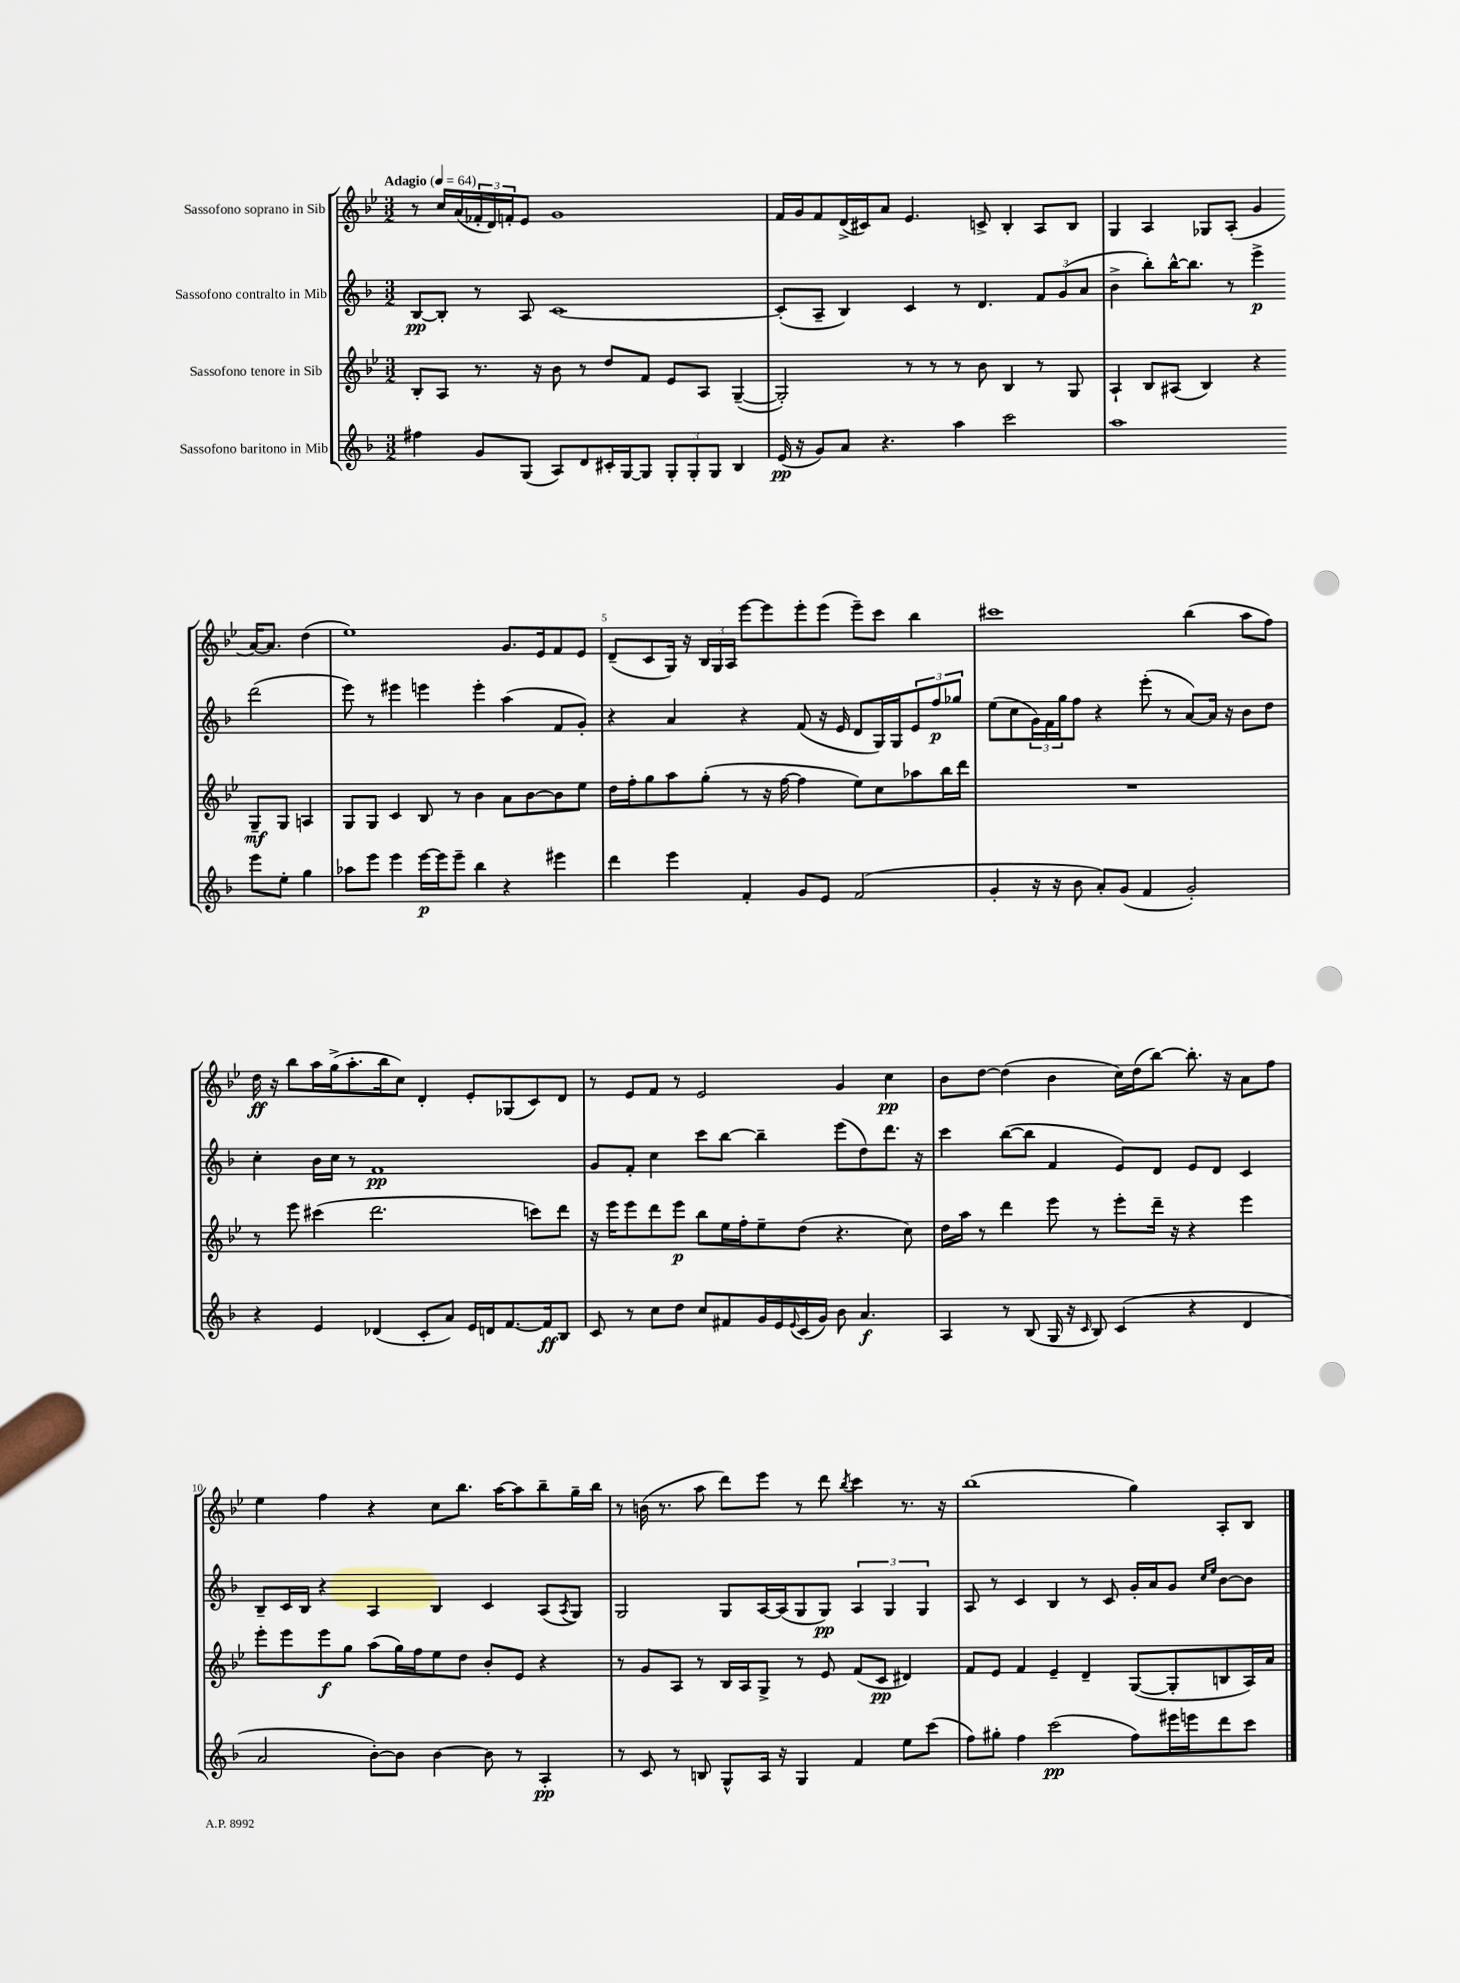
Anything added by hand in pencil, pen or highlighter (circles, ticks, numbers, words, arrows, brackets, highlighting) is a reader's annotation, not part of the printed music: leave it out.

**kern	**kern	**kern	**kern
*staff4	*staff3	*staff2	*staff1
*clefG2	*clefG2	*clefG2	*clefG2
*k[b-]	*k[b-e-]	*k[b-]	*k[b-e-]
*M3/2	*M3/2	*M3/2	*M3/2
*MM64	*MM64	*MM64	*MM64
4ff#	8B-'	[8B-	8r
.	8A	8B-']	16cc
.	.	.	(16a
8g	8.r	8r	24f-'
.	.	.	24d)
.	.	.	24f'
(8G	.	8A	8e-
.	16r	.	.
8A)	8b-	[1c	1g
8d	8r	.	.
16c#'	8dd	.	.
[16G	.	.	.
8G]	8f	.	.
12G'	8e-	.	.
12G'	.	.	.
.	8A	.	.
12G	.	.	.
4B-	([4G~	.	.
=	=	=	=
(16e	2G'])	(8c']	16f
16r	.	.	16g
8g)	.	8A~	8f
8a	.	4B-)	(16d^
.	.	.	16c#)
4.r	.	.	8a
.	8r	4c	4.e-
.	8r	.	.
4aa	8r	8r	.
.	8b-	4.d	8c^
2ccc	4B-	.	4B-'
.	8r	12f	8A
.	.	(12g	.
.	8G	.	8B-
.	.	12a	.
=	=	=	=
1aa	4A`	4b-^	4G
.	8B-	8bb-')	4A
.	(8A#	[16bb-^^	.
.	.	8.bb-]	.
.	4B-)	.	8G-
.	.	8r	(8A'
.	4r	4eee^	4g
8eee	8G~	(2ddd	[16a)
.	.	.	8.a]
8ee'	8G	.	.
4gg	4A	.	(4dd
=	=	=	=
8aa-	8G	8eee)	1ee-)
8eee	8G	8r	.
4eee	4c	4eee#	.
[16eee	8B-	4eee	.
16eee]	.	.	.
8eee~	8r	.	.
4bb-	4b-	4eee'	.
4r	8a	(4aa	8.g
.	[8b-	.	.
.	.	.	16e-
4eee#	8b-]	8f	8f
.	8ee-	8g')	8e-
=	=	=	=
4ddd	16dd	4r	(8d~
.	16ff'	.	.
.	8gg	.	8c
4eee	8aa	4a	16G)
.	.	.	16r
.	(8gg'	.	24B-
.	.	.	24G
.	.	.	24A
4f'	8r	4r	[8eee-
.	16r	.	8eee-]
.	[16ff	.	.
8g	4ff]	(8f	8eee-'
8e	.	16r	(8eee-
.	.	16e	.
(2f	8ee-)	8d	8eee-~)
.	8cc	16G)	8ccc
.	.	16G	.
.	8aa-	12e	4bb-
.	.	12ff	.
.	16bb-	.	.
.	.	12gg-	.
.	16ddd	.	.
=	=	=	=
4g'	1.r	(8ee	1ccc#
.	.	8cc	.
16r	.	24g)	.
.	.	24f	.
16r	.	.	.
.	.	24gg	.
8b-	.	8ff	.
8a')	.	4r	.
(8g	.	.	.
4f	.	(8eee'	.
.	.	8r	.
2g')	.	[8a)	(4bb-
.	.	16a]	.
.	.	16r	.
.	.	8b-	8aa
.	.	8dd	8ff)
=	=	=	=
4r	8r	4cc'	16dd
.	.	.	16r
.	8eee-	.	8bb-
4e	(4ccc#	16b-	16aa
.	.	16cc	(16gg^
.	.	8r	8.aa'
(4d-	2.ddd	1f	.
.	.	.	16bb-
.	.	.	8cc)
8c'	.	.	4d'
8a)	.	.	.
16e	.	.	8e-'
16d	.	.	.
[8.f	.	.	(8G-
.	8ccc)	.	8c)
16f]	.	.	.
8B-	8ddd	.	8d
=	=	=	=
8c	16r	8g	8r
.	16eee-	.	.
8r	8eee-	8f'	8e-
8cc	8ddd	4cc	8f
8dd	8eee-	.	8r
8cc	8bb-	8ccc	2e-
8f#	16ee-	[8bb-	.
.	16ff'	.	.
16g	8ee-~	4bb-~]	.
16e	.	.	.
8qqe	.	.	.
(16c	(8dd	.	.
16g)	.	.	.
8b-	4.r	(8eee	4g
4.a	.	8dd)	.
.	.	8.ddd	4cc
.	8cc)	.	.
.	.	16r	.
=	=	=	=
4A	16dd	4ccc	8b-
.	16aa	.	.
.	8r	.	[8dd
8r	4ddd	([8bb-	(4dd]
(8B-	.	8bb-]	.
16G	8eee-	4f	4b-
16r	.	.	.
16qqc	.	.	.
8B-)	8r	.	.
(4c	8eee-'	8e)	16cc)
.	.	.	(16dd
.	16ddd~	8d	[8bb-)
.	16r	.	.
4r	4r	8e	8.bb-']
.	.	8d	.
.	.	.	16r
4d	4eee-	4c	8a
.	.	.	8ff
=	=	=	=
2a	8eee-'	8B-~	4ee-
.	8eee-	16c	.
.	.	16B-	.
.	8eee-	4r	4ff
.	8gg	.	.
[8b-')	(8aa	4A	4r
8b-]	16gg)	.	.
.	16ff	.	.
[4b-	8ee-	4B-	8cc
.	8dd	.	8.bb-
8b-]	8b-'	4c	.
.	.	.	[16aa
8r	8e-	.	8aa]
4A'	4r	(8A	8bb-~
.	.	8qA	.
.	.	8G)	16gg~
.	.	.	16bb-
=	=	=	=
8r	8r	2G	8r
8c	8g	.	(16b
.	.	.	8.r
8r	8A	.	.
8B	8r	.	8aa
8G^^	16B-	8G	8ddd)
.	16A	.	.
16A	8G^	[16A	8eee-
16r	.	(16A]	.
4G	8r	8G	8r
.	8e-	8G)	8ddd
.	.	.	8qbb-
4f	(8f	6A	4ccc
.	8c	.	.
.	.	6G	.
8ee	4d#)	.	8.r
.	.	6G	.
(8ccc	.	.	.
.	.	.	16r
=	=	=	=
8ff)	8f	8A	(1bb-
8gg#'	8e-	8r	.
4ff	4f	4c	.
(2ccc	4e-~	4B-	.
.	4d~	8r	.
.	.	8c	.
8ff)	([8G	16g'	4gg)
.	.	16a	.
16eee#	8G']	8g	.
16eee	.	.	.
.	.	16qqcc	.
.	.	16qqee	.
8ddd	8B	[8b-	8A'
8ccc	16A)	8b-]	8B-
.	16a	.	.
==	==	==	==
*-	*-	*-	*-
